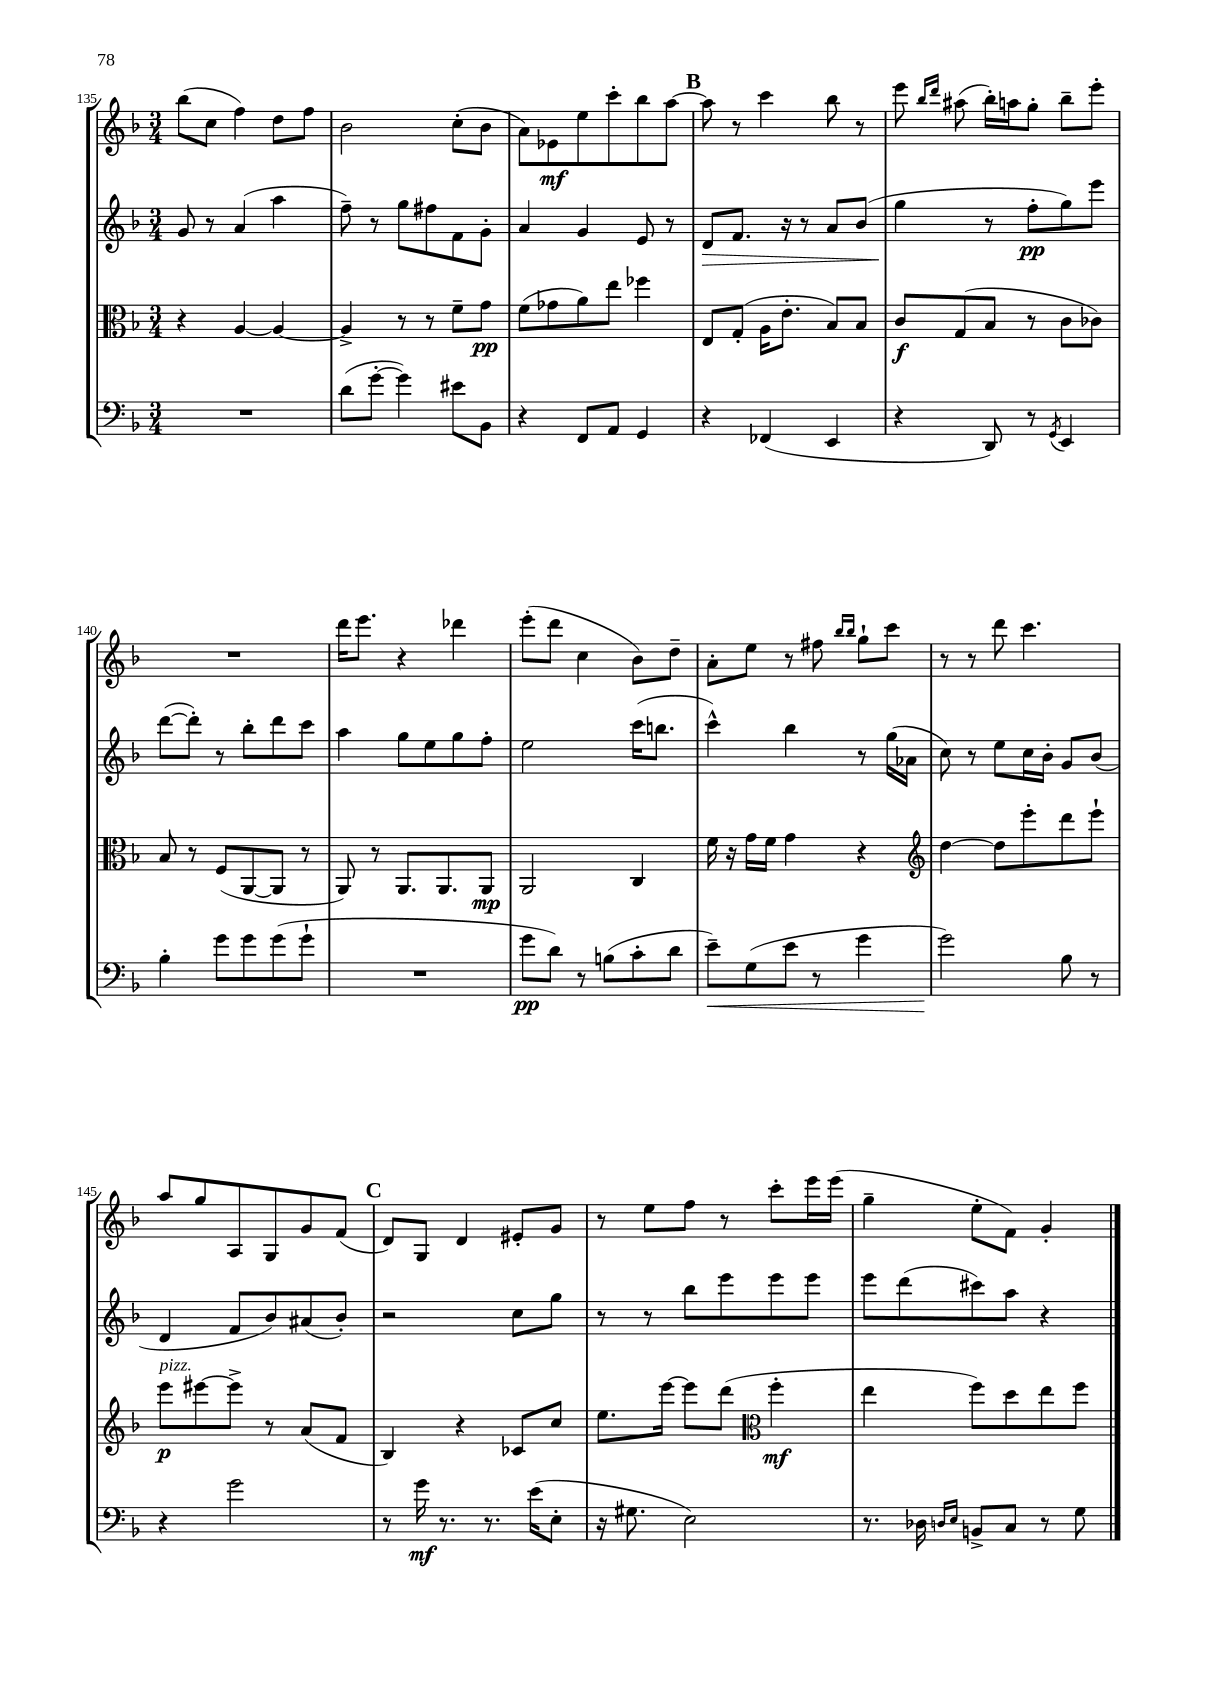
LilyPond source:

<<
\new StaffGroup <<
\new Staff = "s0" {
    \clef treble \key f \major \numericTimeSignature \time 3/4
    bes''8( c''8 f''4) d''8 f''8 |
    bes'2 c''8-.( bes'8 |
    a'8) ees'8\mf e''8 c'''8-. bes''8 a''8~ |
    \mark \markup { \bold "B" } a''8 r8 c'''4 bes''8 r8 |
    e'''8 \grace { bes''16 d'''16 } ais''8( bes''16-.) a''16 g''8-. bes''8-- e'''8-. |
    R2. |
    d'''16 e'''8. r4 des'''4 |
    e'''8-.( d'''8 c''4 bes'8) d''8-- |
    a'8-. e''8 r8 fis''8 \grace { bes''16 bes''16 } g''8-! c'''8 |
    r8 r8 d'''8 c'''4. |
    a''8 g''8 a8 g8 g'8 f'8( |
    \mark \markup { \bold "C" } d'8) g8 d'4 eis'8-. g'8 |
    r8 e''8 f''8 r8 c'''8-. e'''16 e'''16( |
    g''4-- e''8-. f'8) g'4-. \bar "|." |
}
\new Staff = "s1" {
    \clef treble \key f \major \numericTimeSignature \time 3/4
    g'8 r8 a'4( a''4 |
    f''8--) r8 g''8 fis''8 f'8 g'8-. |
    a'4 g'4 e'8 r8 |
    \mark \markup { \bold "B" } d'8\> f'8. r16 r8 a'8 bes'8( |
    g''4\! r8 f''8-.\pp g''8) e'''8 |
    d'''8~( d'''8-.) r8 bes''8-. d'''8 c'''8 |
    a''4 g''8 e''8 g''8 f''8-. |
    e''2 c'''16( b''8. |
    c'''4-^) bes''4 r8 g''16( aes'16 |
    c''8) r8 e''8 c''16 bes'16-. g'8 bes'8( |
    d'4 f'8 bes'8) ais'8( bes'8-.) |
    \mark \markup { \bold "C" } r2 c''8 g''8 |
    r8 r8 bes''8 e'''8 e'''8 e'''8 |
    e'''8 d'''8( cis'''8) a''8 r4 \bar "|." |
}
\new Staff = "s2" {
    \clef alto \key f \major \numericTimeSignature \time 3/4
    r4 a4~ a4~ |
    a4-> r8 r8 f'8-- g'8\pp |
    f'8( ges'8 a'8) e''8 fes''4 |
    \mark \markup { \bold "B" } e8 g8-.( a16 e'8.-. bes8) bes8 |
    c'8\f g8( bes8 r8 c'8 ces'8) |
    bes8 r8 f8( a,8~ a,8 r8 |
    a,8) r8 a,8. a,8. a,8\mp |
    a,2 c4 |
    f'16 r16 g'16 f'16 g'4 r4 |
    \clef treble d''4~ d''8 e'''8-. d'''8 e'''8-! |
    e'''8\p^\markup { \italic "pizz." } eis'''8~ eis'''8-> r8 a'8( f'8 |
    \mark \markup { \bold "C" } bes4) r4 ces'8 c''8 |
    e''8. e'''16~ e'''8 d'''8( \clef alto f''4-.\mf |
    e''4 f''8) d''8 e''8 f''8 \bar "|." |
}
\new Staff = "s3" {
    \clef bass \key f \major \numericTimeSignature \time 3/4
    R2. |
    d'8( g'8~-. g'4) eis'8 bes,8 |
    r4 f,8 a,8 g,4 |
    \mark \markup { \bold "B" } r4 fes,4( e,4 |
    r4 d,8) r8 \acciaccatura { g,8 } e,4 |
    bes4-. g'8 g'8 g'8( g'8-! |
    R2. |
    g'8\pp d'8) r8 b8( c'8-. d'8 |
    e'8--\<) g8( e'8 r8 g'4 |
    g'2\!) bes8 r8 |
    r4 g'2 |
    \mark \markup { \bold "C" } r8 g'16\mf r8. r8. e'16( e8-. |
    r16 gis8. e2) |
    r8. des16 \grace { d16 e16 } b,8-> c8 r8 g8 \bar "|." |
}
>>
>>
\layout { \context { \Score currentBarNumber = #135 } }
